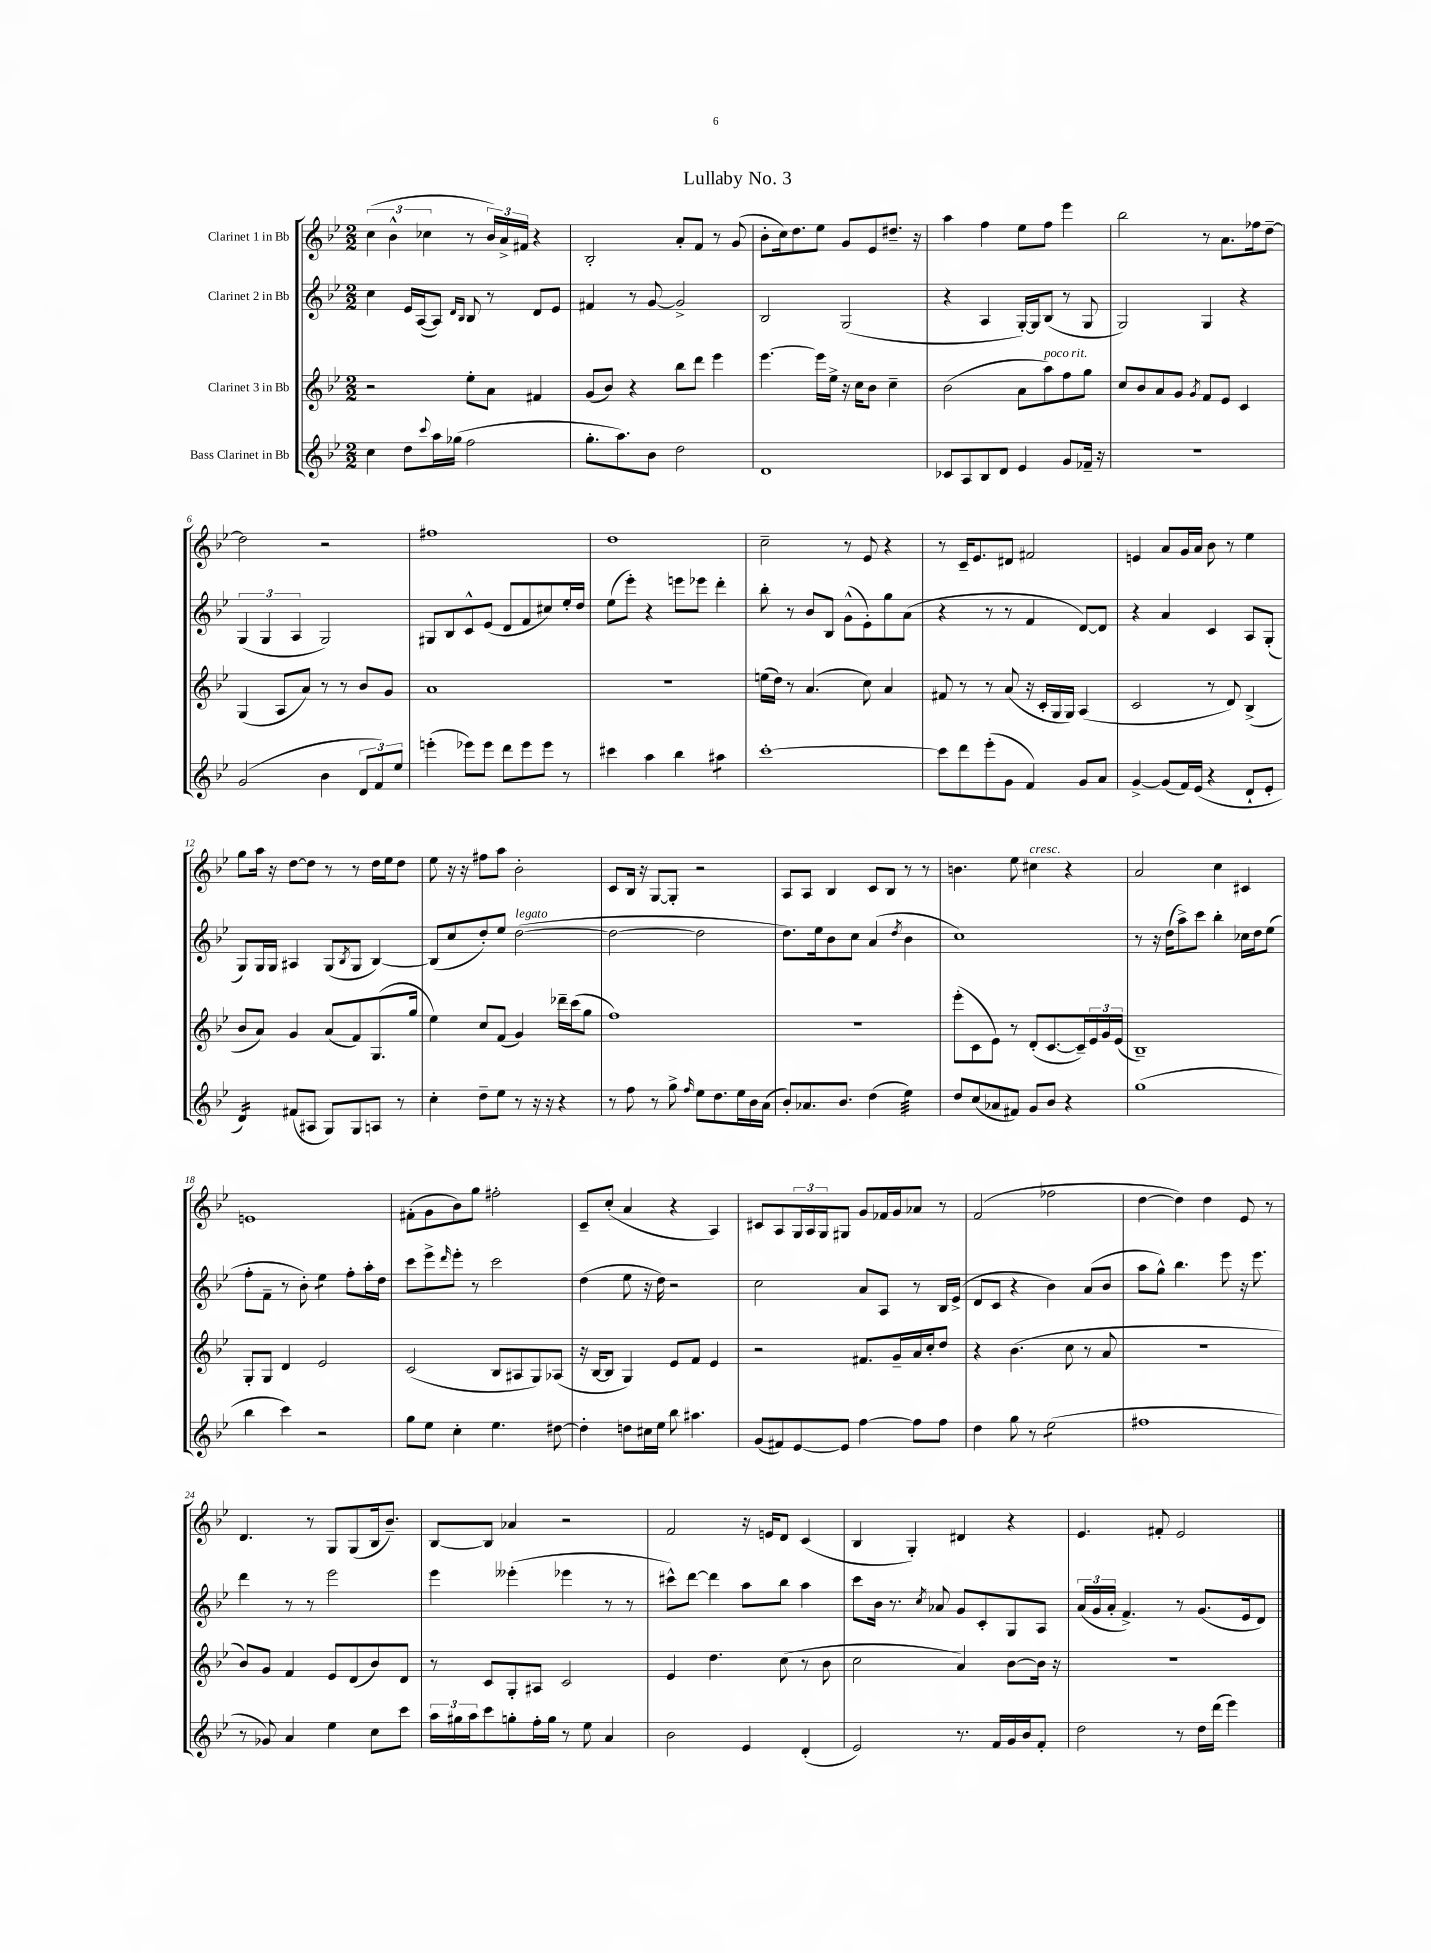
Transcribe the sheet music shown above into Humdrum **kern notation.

**kern	**kern	**kern	**kern
*staff4	*staff3	*staff2	*staff1
*clefG2	*clefG2	*clefG2	*clefG2
*k[b-e-]	*k[b-e-]	*k[b-e-]	*k[b-e-]
*M2/2	*M2/2	*M2/2	*M2/2
4cc	2r	4cc	(6cc
.	.	.	6b-^^
8dd	.	16e-	.
.	.	([16A	.
.	.	.	6cc-
8qqccc	.	.	.
16aa	.	8A])	.
(16gg-	.	.	.
.	.	16qqd	.
.	.	16qqB-	.
2ff	8ee-'	8B-	8r
.	8a	8r	24b-)
.	.	.	24a^
.	.	.	24f#
.	4f#	8d	4r
.	.	8e-	.
=	=	=	=
8.gg'	(8g	4f#	2B-'
.	8b-)	.	.
8.aa)	.	.	.
.	4r	8r	.
8b-	.	[8g	.
2dd	8bb-	2g^]	8a'
.	8ddd	.	8f
.	4eee-	.	8r
.	.	.	(8g
=	=	=	=
1d	[4.eee-	2B-	8b-'
.	.	.	16cc)
.	.	.	8.dd
.	16eee-]	.	8ee-
.	16ee-^	.	.
.	16r	(2G	8g
.	16cc	.	.
.	8b-	.	8e-
.	4cc~	.	8.dd#~
.	.	.	16r
=	=	=	=
8c-	(2b-	4r	4aa
8A	.	.	.
8B-	.	4A	4ff
8d	.	.	.
4e-	8a	[16G')	8ee-
.	.	16G]	.
.	8aa)	(8B-	8ff
8g	8ff	8r	4eee-
16f-~	8gg	8G	.
16r	.	.	.
=	=	=	=
1r	8cc	2G)	2bb-
.	8b-	.	.
.	8a	.	.
.	8g	.	.
.	8qg	.	.
.	8f	4G	8r
.	8e-	.	8.a
.	4c	4r	.
.	.	.	16ff-
.	.	.	[8dd~
=	=	=	=
(2g	(4G	(6G	2dd]
.	.	6G	.
.	8A	.	.
.	.	6A	.
.	8a)	.	.
4b-	8r	2G)	2r
.	8r	.	.
12d	8b-	.	.
12f)	.	.	.
.	8g	.	.
12ee-	.	.	.
=	=	=	=
(4eee'	1a	8G#	1ff#
.	.	8B-	.
8eee-)	.	8c^^	.
8eee-	.	(8e-	.
8ddd	.	8d	.
8eee-	.	8f	.
8eee-	.	8cc#)	.
8r	.	16ee-'	.
.	.	16dd	.
=	=	=	=
4ccc#	1r	(8ee-	1dd
.	.	8eee-')	.
4aa	.	4r	.
4bb-	.	8eee	.
.	.	8eee-	.
4aa#	.	4ddd'	.
=	=	=	=
[1ccc'	(16ee	8bb-'	2cc~
.	16dd)	.	.
.	8r	8r	.
.	(4.a	8b-	.
.	.	8B-	.
.	.	(8g^^	8r
.	8cc)	8e-')	8e-
.	4a	8gg	4r
.	.	(8a	.
=	=	=	=
8ccc]	8f#	4r	8r
8ddd	8r	.	16c~
.	.	.	8.e-
(8eee-'	8r	8r	.
8g	(8a	8r	8d#
4f)	16r	4f	2f#
.	16c'	.	.
.	16G	.	.
.	16G)	.	.
8g	(4A	[8d)	.
8a	.	8d]	.
=	=	=	=
[4g^	2c	4r	4e
(8g]	.	4a	8a
16f)	.	.	16g
(16e-	.	.	16a
4r	8r	4c	8b-
.	8d)	.	8r
8d`	(4B-^	8A	4ee-
8e-'	.	(8G'	.
=	=	=	=
4d)	8b-	8G)	8gg
.	8a)	16G	16aa
.	.	16G	16r
(8f#	4g	4A#	[8dd
8A#	.	.	8dd]
8G)	(8a	(8G	8r
.	.	8qB-	.
8G	8f)	8G	8r
8A	(8.G	[4B-)	16dd
.	.	.	16ee-
8r	.	.	8dd
.	16gg	.	.
=	=	=	=
4cc'	4ee-)	(8B-]	8ee-
.	.	8cc	16r
.	.	.	16r
8dd~	8cc	8dd')	8ff#
8ee-	(8f	8ee-	8aa
8r	4g)	([2dd	2b-'
16r	.	.	.
16r	.	.	.
4r	16ddd-~	.	.
.	(16ccc	.	.
.	8gg	.	.
=	=	=	=
8r	1ff)	2dd_	8c
8ff	.	.	16B-
.	.	.	16r
8r	.	.	[8G
8gg^	.	.	8G']
16qqff	.	.	.
8ee-	.	2dd]	2r
8.dd	.	.	.
16ee-	.	.	.
16b-	.	.	.
(16a	.	.	.
=	=	=	=
8b-')	1r	8.dd)	8A
8.a-	.	.	8A
.	.	16ee-	.
.	.	8b-	4B-
8.b-	.	.	.
.	.	8cc	.
(4dd	.	(4a	8c
.	.	.	8B-
.	.	8qdd	.
4ee-)	.	4b-	8r
.	.	.	8r
=	=	=	=
8dd	(8eee-'	1cc)	4.b
(8cc	8c	.	.
8a-	8e-)	.	.
8f#)	8r	.	8ee-
8g	(8d'	.	4cc#
8b-	[8.c	.	.
4r	.	.	4r
.	16c~])	.	.
.	24e-	.	.
.	24g	.	.
.	(24e-	.	.
=	=	=	=
(1gg	1B-~)	8r	2a
.	.	16r	.
.	.	(16dd	.
.	.	8aa^)	.
.	.	8ccc	.
.	.	4bb-'	4cc
.	.	16cc-	4c#
.	.	16dd	.
.	.	(8ee-	.
=	=	=	=
4bb-	8G'	8ff'	1e
.	8G	8f~	.
4ccc)	4d	8r	.
.	.	8b-')	.
2r	2e-	4ee-	.
.	.	8ff'	.
.	.	16aa'	.
.	.	16dd	.
=	=	=	=
8gg	(2c	8ccc	(8f#'
8ee-	.	8eee-^	8g
.	.	16qqddd	.
4cc'	.	8eee-'	8b-)
.	.	8r	8gg
4.ee-	8B-	2ccc	2ff#'
.	8A#	.	.
.	8G)	.	.
[8dd#	(8A-	.	.
=	=	=	=
4dd#']	16r	(4dd	8c~
.	[16B-	.	.
.	8B-]	.	(8cc'
8dd	4G)	8ee-	4a
16cc#	.	16r	.
16ee-	.	16dd)	.
8bb-	8e-	2r	4r
4.aa#	8f	.	.
.	4e-	.	4A)
=	=	=	=
(8g	2r	2cc	8c#
8f#)	.	.	8A
[8e-	.	.	24G
.	.	.	24A
.	.	.	24G
8e-]	.	.	8G#
[4ff	8.f#	8a	8g
.	.	8A	16f-
.	16g~	.	16g
8ff]	16a	8r	8a-
.	16cc'	.	.
8ff	8dd	16B-	8r
.	.	(16e-^	.
=	=	=	=
4dd	4r	8d	(2f
.	.	8c	.
8gg	(4.b-	4r	.
8r	.	.	.
(2ee-	.	4b-)	2ff-
.	8cc	.	.
.	8r	(8a	.
.	8a	8b-	.
=	=	=	=
1ff#	1r	8aa	[4dd
.	.	8gg^^)	.
.	.	4.bb-	4dd])
.	.	.	4dd
.	.	8eee-	.
.	.	16r	8e-
.	.	8.eee-	.
.	.	.	8r
=	=	=	=
8r	8b-)	4ddd	4.d
8g-)	8g	.	.
4a	4f	8r	.
.	.	8r	8r
4ee-	8e-	2eee-	8G
.	(8d	.	(8G
8cc	8b-)	.	16B-
.	.	.	8.b-~)
8ccc	8d	.	.
=	=	=	=
24aa	8r	4eee-	[8B-
24gg#	.	.	.
24aa	.	.	.
8ccc	8c	.	8B-]
8gg'	8G'	(4eee--'	4a-
16ff'	8A#	.	.
16gg	.	.	.
8r	2c	4eee-	2r
8ee-	.	.	.
4a	.	8r	.
.	.	8r	.
=	=	=	=
2b-	4e-	8ccc#^^)	2f
.	.	[8ddd	.
.	4.dd	4ddd]	.
4e-	.	8aa	16r
.	.	.	16e
.	(8cc	8bb-	8d
(4d'	8r	4aa	(4c
.	8b-	.	.
=	=	=	=
2e-)	2cc	8ccc	4B-
.	.	16b-	.
.	.	8.r	.
.	.	.	4G')
.	.	8qcc	.
.	.	8a-	.
8.r	4a)	8g	4d#
.	.	8c'	.
16f	.	.	.
16g	[8b-	8G	4r
16b-	.	.	.
8f'	16b-]	8A	.
.	16r	.	.
=	=	=	=
2dd	1r	(24a	4.e-
.	.	24g	.
.	.	24a'	.
.	.	4.f^)	.
.	.	.	8f#'
8r	.	8r	2e-
16dd	.	(8.g	.
(16ddd	.	.	.
4eee-)	.	.	.
.	.	16e-	.
.	.	8d)	.
==	==	==	==
*-	*-	*-	*-
